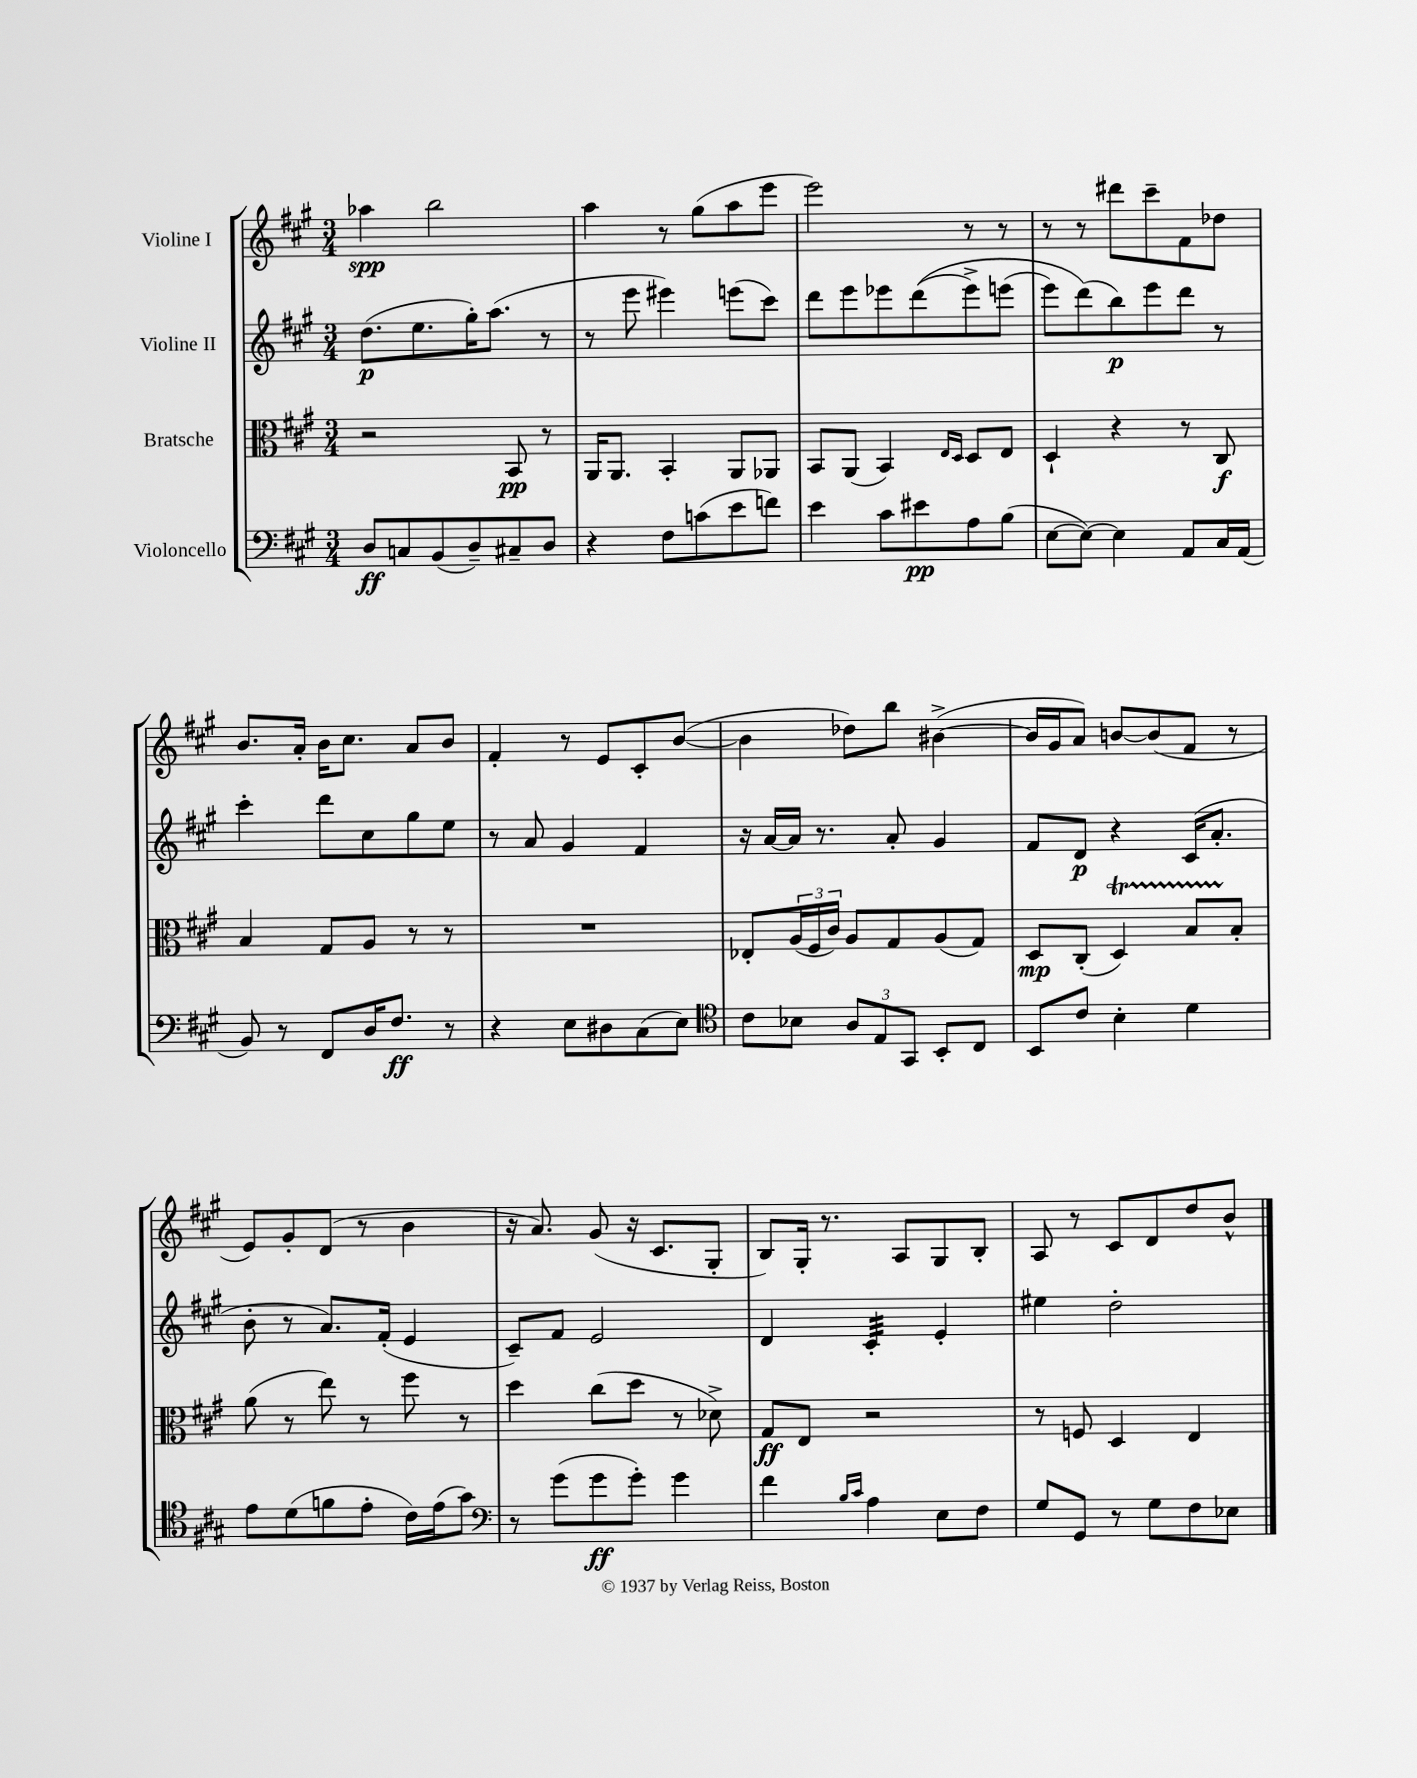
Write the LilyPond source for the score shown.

<<
\new StaffGroup <<
\new Staff = "s0" \with { instrumentName = "Violine I" } {
    \clef treble \key a \major \numericTimeSignature \time 3/4
    aes''4\spp b''2 |
    a''4 r8 gis''8( a''8 e'''8 |
    e'''2) r8 r8 |
    r8 r8 dis'''8 cis'''8-- fis'8 des''8 |
    b'8. a'16-. b'16 cis''8. a'8 b'8 |
    fis'4-. r8 e'8 cis'8-. b'8~( |
    b'4 des''8) b''8 bis'4~->( |
    bis'16 gis'16 a'8) b'8~ b'8( fis'8 r8 |
    e'8) gis'8-. d'8( r8 b'4 |
    r16 a'8.) gis'8( r16 cis'8. gis8-. |
    b8) gis16-. r8. a8 gis8 b8-. |
    a8 r8 cis'8 d'8 d''8 b'8-^ \bar "|." |
}
\new Staff = "s1" \with { instrumentName = "Violine II" } {
    \clef treble \key a \major \numericTimeSignature \time 3/4
    d''8.\p( e''8. gis''16-.) a''8.( r8 |
    r8 e'''8 eis'''4) e'''8( cis'''8) |
    d'''8 e'''8 ees'''8 d'''8(\( ees'''8->) e'''8( |
    e'''8) d'''8(\) b''8\p) e'''8 d'''8 r8 |
    cis'''4-. d'''8 cis''8 gis''8 e''8 |
    r8 a'8 gis'4 fis'4 |
    r16 a'16~ a'16 r8. a'8-. gis'4 |
    fis'8 d'8\p r4 cis'16( a'8.-. |
    b'8-. r8 a'8.) fis'16-.( e'4 |
    cis'8--) fis'8 e'2 |
    d'4 cis'4:32-. e'4-. |
    eis''4 d''2-. \bar "|." |
}
\new Staff = "s2" \with { instrumentName = "Bratsche" } {
    \clef alto \key a \major \numericTimeSignature \time 3/4
    r2 b,8\pp r8 |
    a,16 a,8. b,4-. a,8 aes,8 |
    b,8 a,8( b,4) \grace { e16 d16 } d8 e8 |
    d4-! r4 r8 cis8\f |
    b4 gis8 a8 r8 r8 |
    R2. |
    ees8-. \tuplet 3/2 { a16( fis16 cis'16) } a8 gis8 a8( gis8) |
    d8\mp cis8-.( d4\startTrillSpan) b8 b8-.\stopTrillSpan |
    a'8( r8 e''8) r8 fis''8 r8 |
    d''4 cis''8( d''8 r8 des'8->) |
    gis8\ff e8 r2 |
    r8 f8 d4 e4 \bar "|." |
}
\new Staff = "s3" \with { instrumentName = "Violoncello" } {
    \clef bass \key a \major \numericTimeSignature \time 3/4
    d8\ff c8 b,8( d8--) cis8-- d8 |
    r4 fis8 c'8( e'8 f'8) |
    e'4 cis'8 eis'8\pp a8 b8( |
    e8~ e8~) e4 a,8 cis16 a,16( |
    b,8) r8 fis,8 d16 fis8.\ff r8 |
    r4 e8 dis8 cis8( e8) |
    \clef tenor cis'8 bes8 \tuplet 3/2 { a8 e8 gis,8 } b,8-. cis8 |
    b,8 cis'8 b4-. d'4 |
    e'8 d'8( f'8 e'8-. cis'16) e'16( gis'8) |
    \clef bass r8 gis'8( gis'8\ff gis'8-.) gis'4 |
    fis'4 \grace { b16 cis'16 } a4 e8 fis8 |
    gis8 gis,8 r8 gis8 fis8 ees8 \bar "|." |
}
>>
>>
\layout { \context { \Score \remove "Bar_number_engraver" } }
